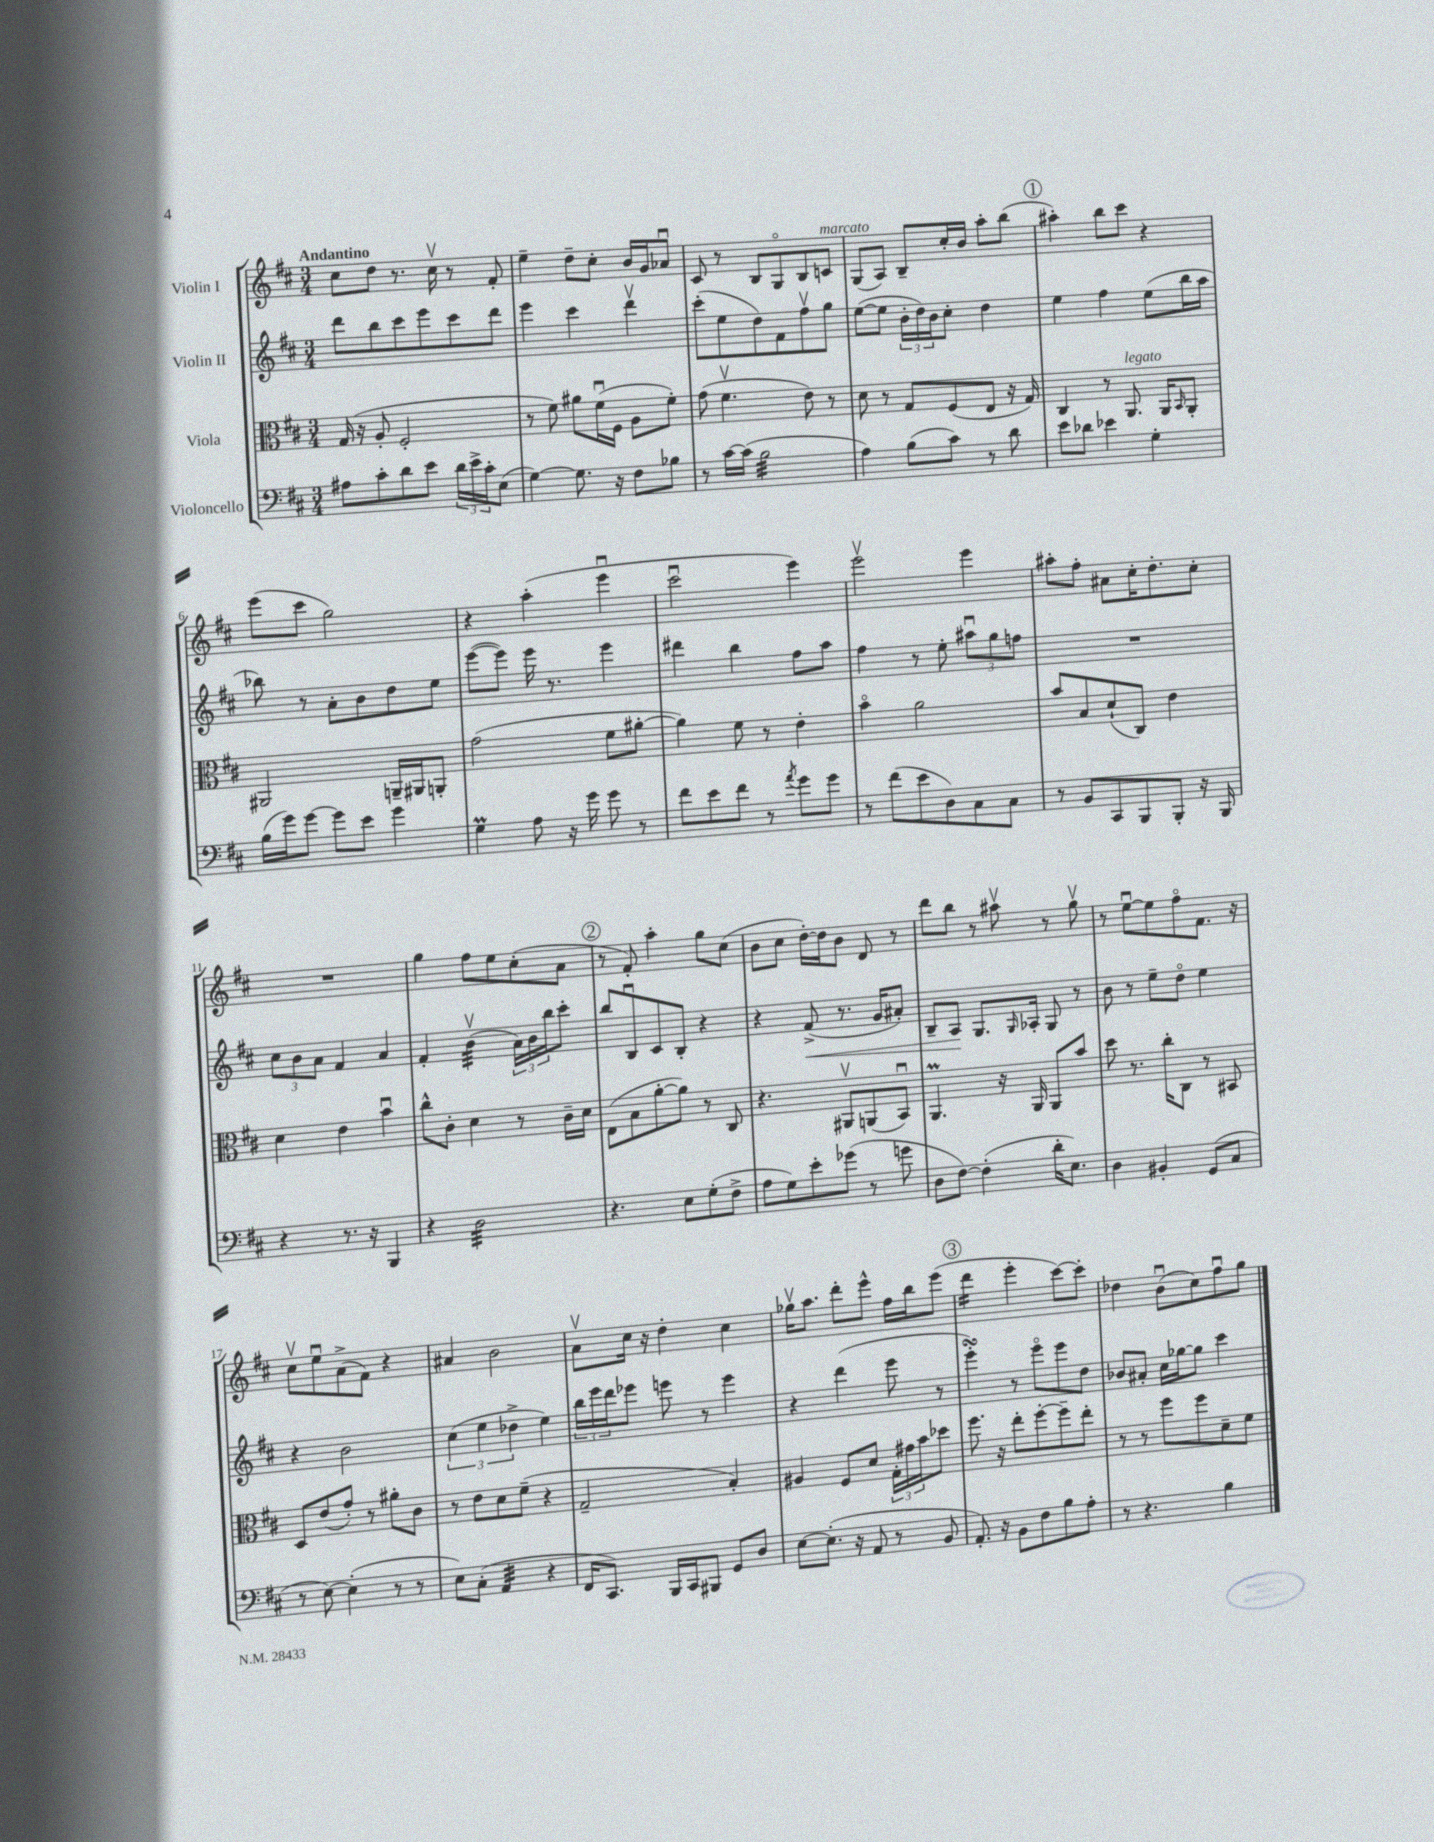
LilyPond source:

<<
\new StaffGroup <<
\new Staff = "s0" \with { instrumentName = "Violin I" } {
    \clef treble \key d \major \numericTimeSignature \time 3/4 \tempo "Andantino"
    cis''8 d''8 r8. cis''16\upbow r8 fis'8-. |
    e''4-- d''8-- cis''8-. b'16 g'16 aes'8\downbow |
    cis'8 r8 b8 g8\flageolet b8 c'8^\markup { \italic "marcato" } |
    g8( a8) b8-- cis''16-. b'16 a''8-. b''8( |
    \mark \markup { \circle "1" } ais''4-.) b''8 cis'''8 r4 |
    e'''8( cis'''8 g''2) |
    r4 a''4-.( e'''4\downbow |
    cis'''2\downbow e'''4) |
    e'''2\upbow e'''4 |
    ais''8-. fis''8-. ais'8 cis''16-. d''8.-. cis''8-. |
    R2. |
    g''4 fis''8 e''8 cis''8-.( a'8 |
    \mark \markup { \circle "2" } r8 fis'8-.) a''4-. g''8 cis''8( |
    b'8 cis''8 d''16~-.) d''16 b'8 d'8 r8 |
    d'''8 b''8 r8 ais''8\upbow r8 g''8\upbow |
    r8 e''8~\downbow e''8 fis''8\flageolet fis'8. r16 |
    cis''8\upbow e''8\downbow a'8->( fis'8) r4 |
    ais'4 b'2 |
    a'8\upbow cis''16 r16 d''4-. cis''4 |
    ges''16\upbow a''8. d'''8-. e'''8-^ fis''16 b''16 e'''8( |
    \mark \markup { \circle "3" } d'''4:16 e'''4-. cis'''8~) cis'''8-. |
    des''4 b'8\downbow( cis''8) fis''8\downbow g''8 \bar "|." |
}
\new Staff = "s1" \with { instrumentName = "Violin II" } {
    \clef treble \key d \major \numericTimeSignature \time 3/4
    d'''8 b''8 cis'''8 e'''8 cis'''8 d'''8 |
    e'''4 cis'''4 d'''4\upbow |
    cis'''8-.( e''8 d''8) fis'8 fis''8\upbow g''8 |
    e''8~( e''8 \tuplet 3/2 { b'16-. d''16) b'16 } cis''8-. d''4 |
    \mark \markup { \circle "1" } e''4 fis''4 e''8( b''16 a''16 |
    bes''8) r8 a'8-. b'8 d''8 e''8 |
    e'''8~( e'''8) e'''16 r8. e'''4 |
    dis'''4 b''4 fis''8 a''8 |
    fis''4 r8 e''8-. \tuplet 3/2 { ais''8\downbow g''8 f''8 } |
    R2. |
    \tuplet 3/2 { cis''8 b'8 a'8 } fis'4 a'4 |
    fis'4-. b'4:32\upbow( \tuplet 3/2 { a'16) b'16 b''16 } cis'''8-. |
    \mark \markup { \circle "2" } b''8 b8\downbow cis'8 b8-. r4 |
    r4 fis'8->\<( r8. g'16 ais'8-.) |
    b8-- a8\! g8. \grace { g16 } aes16-. g8 r8 |
    b'8 r8 e''8-- d''8\flageolet e''4 |
    r4 b'2 |
    \tuplet 3/2 { cis''4( e''4 des''4-> } e''4) |
    \tuplet 3/2 { b''16 e'''16 d'''16 } ees'''8 e'''8 r8 e'''4 |
    r4 d'''4( e'''8 r8 |
    \mark \markup { \circle "3" } e'''4-.\turn) r8 e'''8\flageolet e'''8 d''8 |
    bes'8 ais'8-. cis''16 ges''16~ ges''8 cis'''4 \bar "|." |
}
\new Staff = "s2" \with { instrumentName = "Viola" } {
    \clef alto \key d \major \numericTimeSignature \time 3/4
    g16( r16 a8-. fis2-. |
    r8 fis'8) ais'8 fis'16\downbow( fis16 a8 fis'8-.) |
    g'8( fis'4.\upbow e'8) r8 |
    d'8 r8 g8 fis8( e8 r16 g16) |
    \mark \markup { \circle "1" } cis4 r8 a,8.^\markup { \italic "legato" } a,16 \grace { b,16 } a,8-. |
    ais,2 a,16-- ais,16 a,8-. |
    g'2( fis'8 ais'8~-. |
    ais'4) fis'8 r8 e'4-. |
    b'4\flageolet a'2 |
    b'8 b8 d'8-!( cis8) e'4 |
    d'4 e'4 b'4\downbow |
    cis''8-^ cis'8-. d'4 r8 cis'16-- d'16 |
    \mark \markup { \circle "2" } e8( b8 a'8~-. a'8) r8 cis8 |
    r4. ais,8\upbow a,8( b,8\downbow) |
    a,4.\prall r16 a,16 a,8 b'8 |
    d''8 r8. cis''16-. cis8 r8 bis,8 |
    d8 e'8( g'8-.) r8 ais'8-. cis'8 |
    r8 e'8 d'8 fis'8--( r4 |
    g2-- b4-.) |
    ais4 fis8 d'8 \tuplet 3/2 { g16-. gis'16 b'16 } des''8 |
    \mark \markup { \circle "3" } fis''8. r16 e''8-. fis''8~-. fis''8-- e''8-. |
    r8 r8 fis''8 fis''8 d'8-- fis'8 \bar "|." |
}
\new Staff = "s3" \with { instrumentName = "Violoncello" } {
    \clef bass \key d \major \numericTimeSignature \time 3/4
    ais8 cis'8-. d'8 e'8 \tuplet 3/2 { d'16 e'16-> cis'16-. } e8( |
    g4~) g8. r16 fis8 bes8 |
    r8 cis'16~ cis'16( b2:32 |
    a4) b8( cis'8) r8 d'8 |
    \mark \markup { \circle "1" } e'8 des'8 ees'4 g4-. |
    b16( g'16) g'8~ g'8 e'8 g'4 |
    g4\prall a8 r16 g'16 g'8 r8 |
    fis'8 e'8 fis'8 r8 \acciaccatura { a'8 } g'8 g'8 |
    r8 fis'8( e'8 d8) cis8 cis8 |
    r8 b,8 cis,8 b,,8 b,,8-. r16 b,,16 |
    r4 r8. r16 b,,4 |
    r4 d2:32 |
    \mark \markup { \circle "2" } r4. e8 g8-.( fis8-> |
    a8 g8) e'8-. ges'8( r8 g'8 |
    d8 fis8~) fis4-.( d'16-. e8.) |
    d4 bis,4-. g,8( cis8 |
    r8 e8~) e4-.( r8 r8 |
    e8) cis8-.( a,4:32 r4 |
    fis,16 cis,8.) b,,16 cis,16 bis,,8 g,8 d8 |
    e8~ e8.-.( r16 a,8 r8 b,8 |
    \mark \markup { \circle "3" } a,8.-.) r16 b,8 fis8 b8 a8-. |
    r8 r4. b4 \bar "|." |
}
>>
>>
